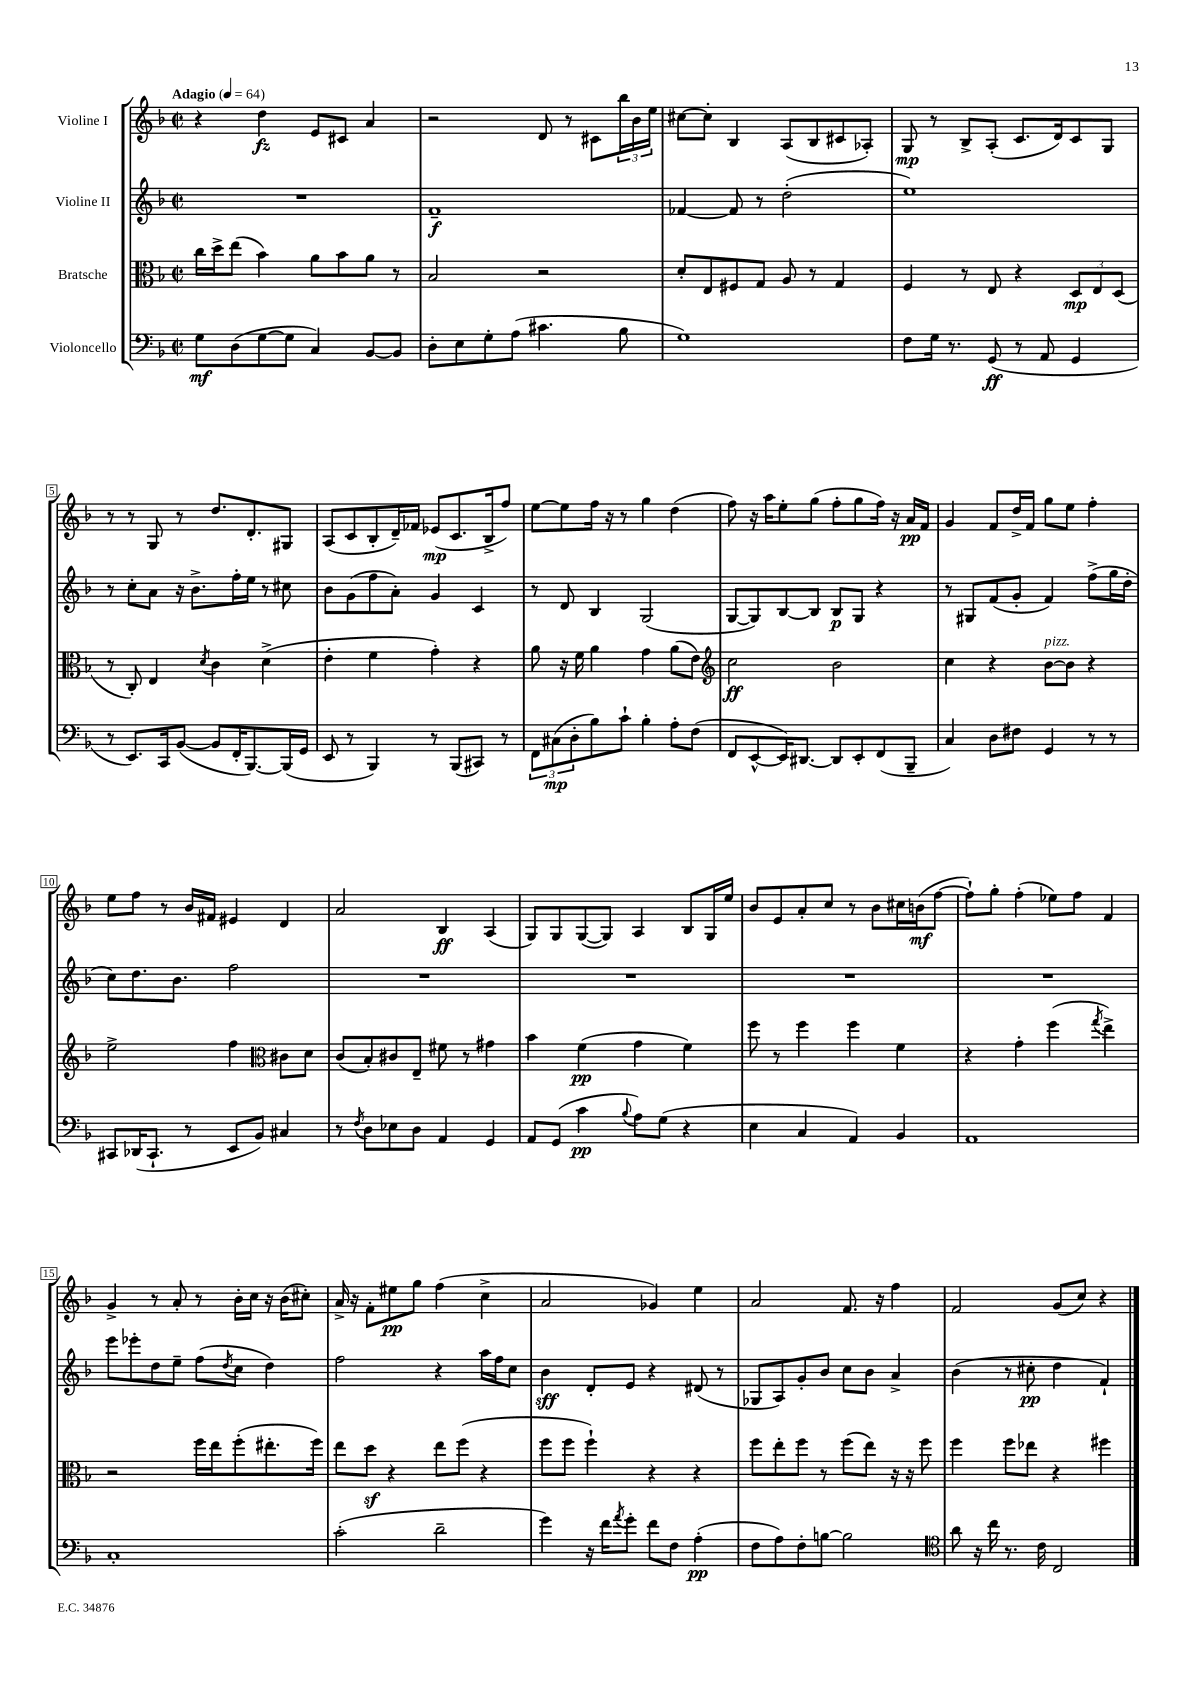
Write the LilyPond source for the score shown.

<<
\new StaffGroup <<
\new Staff = "s0" \with { instrumentName = "Violine I" } {
    \clef treble \key f \major \defaultTimeSignature \time 2/2 \tempo "Adagio" 4 = 64
    r4 d''4\fz e'8 cis'8 a'4 |
    r2 d'8 r8 cis'8 \tuplet 3/2 { bes''16 bes'16 e''16 } |
    cis''8~ cis''8-. bes4 a8( bes8 cis'8 aes8-.) |
    g8\mp r8 bes8-> a8-.( c'8. d'16) c'8 g8 |
    r8 r8 g8 r8 d''8. d'8.-. gis8 |
    a8( c'8 bes8-. d'16--) fes'16 ees'8\mp( c'8. bes16-> f''8) |
    e''8~ e''8 f''16 r16 r8 g''4 d''4( |
    f''8) r16 a''16 e''8-. g''8( f''8-. g''8 f''16) r16 a'16\pp f'16 |
    g'4 f'8 d''16-> f'16 g''8 e''8 f''4-. |
    e''8 f''8 r8 bes'16 fis'16 eis'4 d'4 |
    a'2 bes4\ff a4( |
    g8) g8 g8~( g8) a4 bes8 g16 e''16 |
    bes'8 e'8 a'8-. c''8 r8 bes'8 cis''16 b'16\mf( f''8~ |
    f''8-!) g''8-. f''4-.( ees''8) f''8 f'4 |
    g'4-> r8 a'8-. r8 bes'16-. c''16 r16 bes'16( cis''8-.) |
    a'16-> r16 f'8-. eis''8\pp g''8 f''4( c''4-> |
    a'2 ges'4) e''4 |
    a'2 f'8. r16 f''4 |
    f'2 g'8( c''8) r4 \bar "|." |
}
\new Staff = "s1" \with { instrumentName = "Violine II" } {
    \clef treble \key f \major \defaultTimeSignature \time 2/2
    R1 |
    f'1--\f |
    fes'4~ fes'8 r8 d''2-.( |
    e''1) |
    r8 c''8-. a'8 r16 bes'8.-> f''16-. e''16 r8 cis''8 |
    bes'8 g'8( f''8 a'8-.) g'4 c'4 |
    r8 d'8 bes4 g2( |
    g8~ g8) bes8~ bes8 bes8\p g8 r4 |
    r8 gis8 f'8( g'8-. f'4) f''8->( g''16 d''16-. |
    c''8) d''8. bes'8. f''2 |
    R1 |
    R1 |
    R1 |
    R1 |
    e'''8 ees'''8-. d''8 e''8-- f''8( \acciaccatura { d''8 } c''8 d''4) |
    f''2 r4 a''16 f''16 c''8 |
    bes'4\sff d'8-. e'8 r4 dis'8( r8 |
    ges8 a8) g'8-. bes'8 c''8 bes'8 a'4-> |
    bes'4( r8 cis''8-.\pp d''4 f'4-!) \bar "|." |
}
\new Staff = "s2" \with { instrumentName = "Bratsche" } {
    \clef alto \key f \major \defaultTimeSignature \time 2/2
    c''16 d''16-> e''8( bes'4) a'8 bes'8 a'8 r8 |
    bes2 r2 |
    d'8-. e8 fis8 g8 a8 r8 g4 |
    f4 r8 e8 r4 \tuplet 3/2 { d8\mp e8 d8( } |
    r8 c8-.) e4 \acciaccatura { d'8 } c'4 d'4->( |
    e'4-. f'4 g'4-.) r4 |
    a'8 r16 f'16 a'4 g'4 a'8( e'8) |
    \clef treble c''2\ff bes'2 |
    c''4 r4 bes'8~^\markup { \italic "pizz." } bes'8 r4 |
    e''2-> f''4 \clef alto cis'8 d'8 |
    c'8( bes8-.) cis'8 e8-- fis'8 r8 gis'4 |
    bes'4 f'4\pp( g'4 f'4) |
    f''8 r8 f''4 f''4 f'4 |
    r4 g'4-. f''4( \acciaccatura { g''8 } e''4->) |
    r2 f''16 e''16 f''8-.( eis''8.-. f''16) |
    e''8 d''8\sf r4 e''8 f''8( r4 |
    f''8 f''8 f''4-!) r4 r4 |
    f''8 e''8-. f''8 r8 f''8( e''8) r16 r16 f''8 |
    f''4 f''8 ees''8 r4 fis''4 \bar "|." |
}
\new Staff = "s3" \with { instrumentName = "Violoncello" } {
    \clef bass \key f \major \defaultTimeSignature \time 2/2
    g8\mf d8( g8~ g8 c4) bes,8~ bes,8 |
    d8-. e8 g8-. a8( cis'4. bes8 |
    g1) |
    f8 g16 r8. g,8\ff( r8 a,8 g,4 |
    r8 e,8.) c,16 bes,8~( bes,8 f,16-. bes,,8.~) bes,,16( g,16 |
    e,8 r8 bes,,4) r8 bes,,8( cis,8) r8 |
    \tuplet 3/2 { f,8 cis8\mp( d8-. } bes8) c'8-! bes4-. a8-. f8( |
    f,8 e,8~-^ e,16) dis,8.~ dis,8 e,8-. f,8( bes,,8-- |
    c4) d8 fis8 g,4 r8 r8 |
    cis,8 des,16( cis,8.-! r8 e,8 bes,8) cis4 |
    r8 \acciaccatura { f8 } d8 ees8 d8 a,4 g,4 |
    a,8 g,8( c'4\pp \appoggiatura { bes8 } a8) g8( r4 |
    e4 c4 a,4) bes,4 |
    a,1 |
    c1-. |
    c'2-.( d'2-- |
    g'4) r16 f'16 \acciaccatura { a'8 } g'8-. f'8 f8 a4-.\pp( |
    f8 a8) f8-. b8~ b2 |
    \clef tenor a'8 r16 c''16 r8. c'16 c2 \bar "|." |
}
>>
>>
\layout { \context { \Score \override BarNumber.stencil = #(make-stencil-boxer 0.1 0.3 ly:text-interface::print) } }
